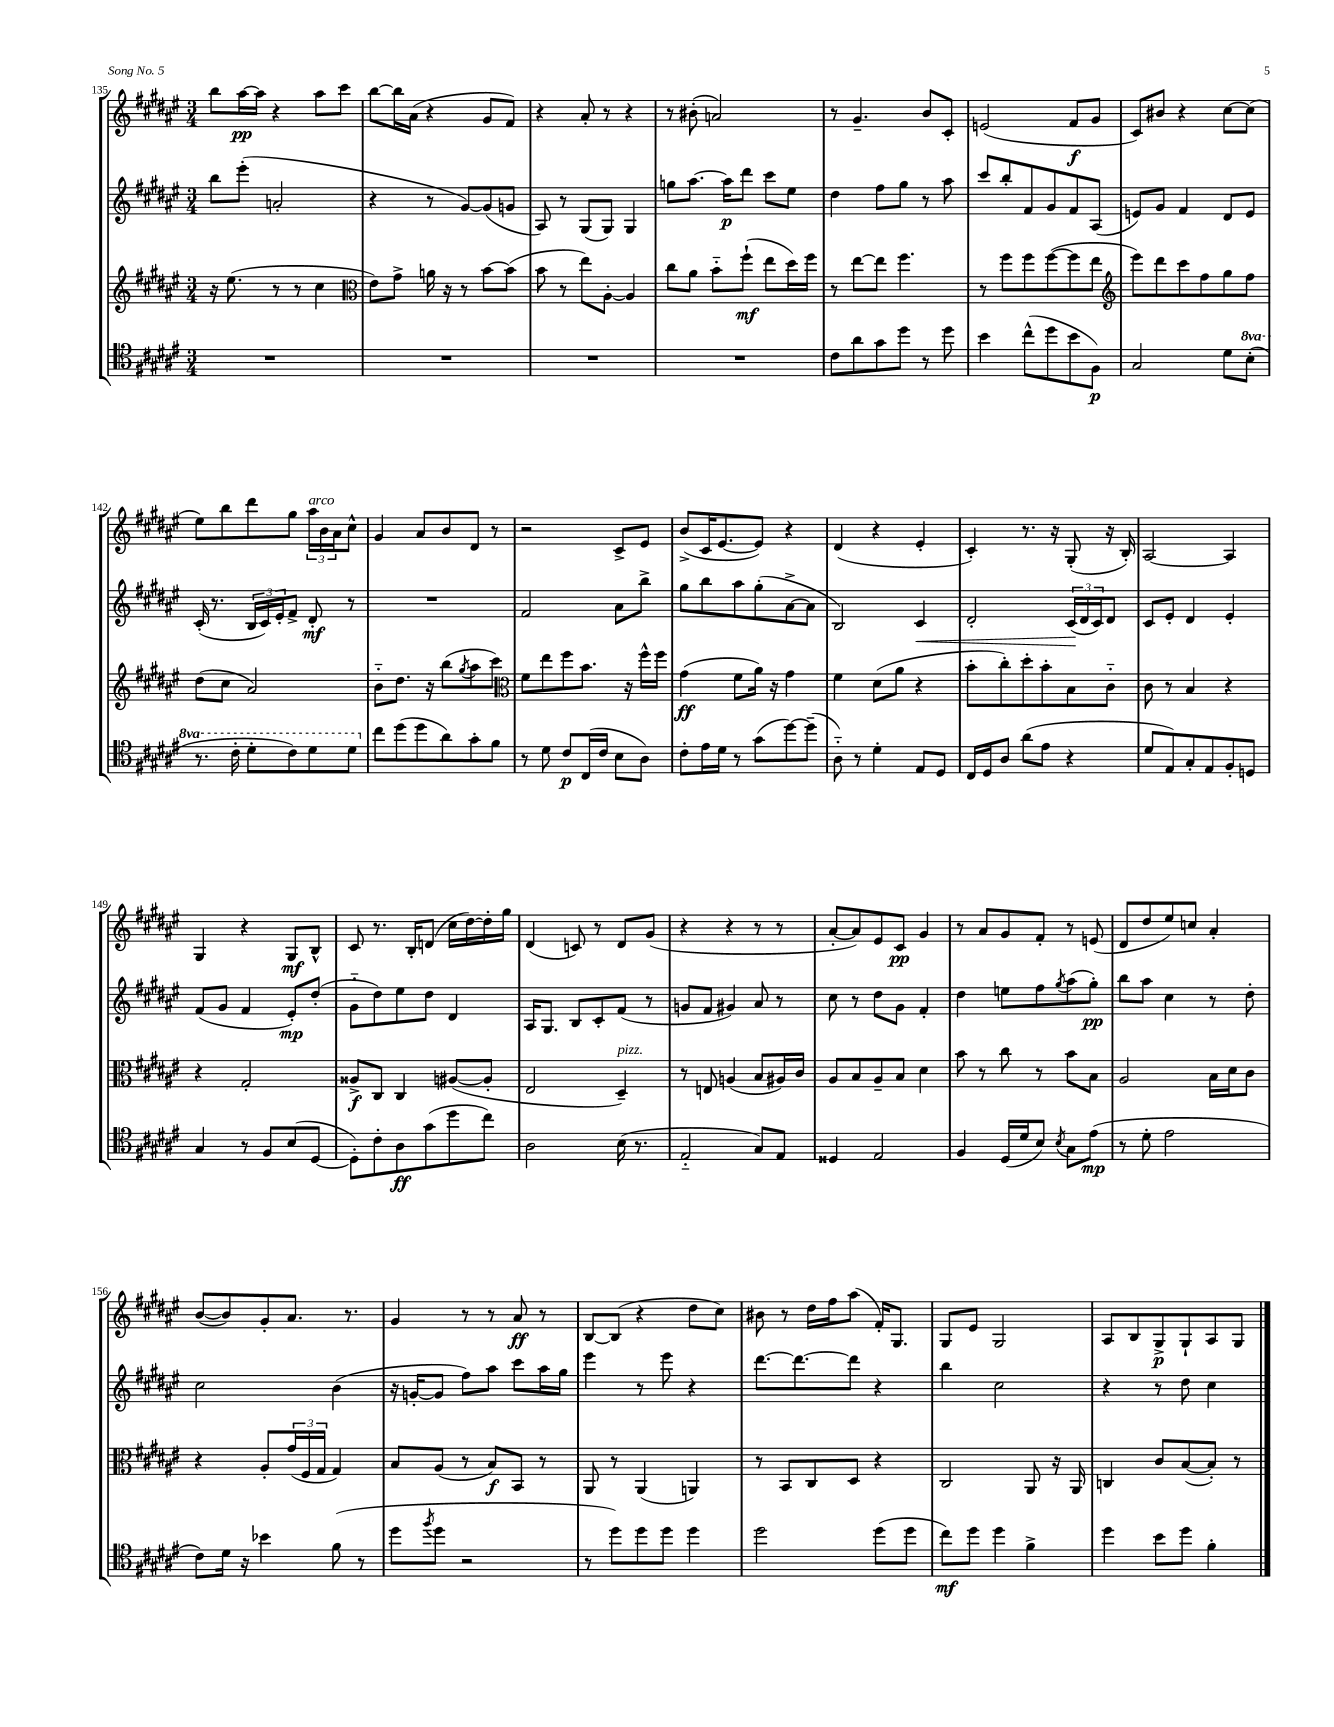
<<
\new StaffGroup <<
\new Staff = "s0" {
    \clef treble \key fis \major \numericTimeSignature \time 3/4
    b''8 ais''16~\pp ais''16 r4 ais''8 cis'''8 |
    b''8~ b''16 ais'16( r4 gis'8 fis'8) |
    r4 ais'8-. r8 r4 |
    r8 bis'8-.( a'2) |
    r8 gis'4.-- b'8 cis'8-. |
    e'2( fis'8\f gis'8 |
    cis'8) bis'8 r4 cis''8~ cis''8( |
    eis''8) b''8 dis'''8 gis''8 \tuplet 3/2 { ais''16^\markup { \italic "arco" } b'16 ais'16 } cis''8-^ |
    gis'4 ais'8 b'8 dis'8 r8 |
    r2 cis'8-> eis'8 |
    b'8->( cis'16 eis'8.~ eis'8) r4 |
    dis'4( r4 eis'4-. |
    cis'4-.) r8. r16 gis8-.( r16 b16-.) |
    ais2~ ais4 |
    gis4 r4 gis8\mf b8-^ |
    cis'8 r8. b16-. d'8( cis''16 dis''16~) dis''16-. gis''16 |
    dis'4( c'8) r8 dis'8 gis'8( |
    r4 r4 r8 r8 |
    ais'8~-. ais'8) eis'8 cis'8\pp gis'4 |
    r8 ais'8 gis'8 fis'8-. r8 e'8( |
    dis'8 dis''8 eis''8) c''8 ais'4-. |
    b'8~( b'8) gis'8-. ais'8. r8. |
    gis'4 r8 r8 ais'8\ff r8 |
    b8~ b8( r4 dis''8 cis''8) |
    bis'8 r8 dis''16 fis''16 ais''8( fis'16-.) gis8. |
    gis8 eis'8 gis2 |
    ais8 b8 gis8->\p gis8-! ais8 gis8 \bar "|." |
}
\new Staff = "s1" {
    \clef treble \key fis \major \numericTimeSignature \time 3/4
    b''8 eis'''8-.( a'2-. |
    r4 r8 gis'8~) gis'8( g'8 |
    ais8) r8 gis8( gis8) gis4 |
    g''8 ais''8.~ ais''16\p dis'''8 cis'''8 eis''8 |
    dis''4 fis''8 gis''8 r8 ais''8 |
    cis'''8 b''8-. fis'8 gis'8 fis'8 ais8( |
    e'8) gis'8 fis'4 dis'8 e'8 |
    cis'16-.( r8. \tuplet 3/2 { b16 cis'16) eis'16-. } fis'8-> dis'8-.\mf r8 |
    R2. |
    fis'2 ais'8 b''8-> |
    gis''8 b''8 ais''8 gis''8-.( ais'8~-> ais'8 |
    b2) cis'4\< |
    dis'2-. \tuplet 3/2 { cis'16\!( dis'16 cis'16) } dis'8 |
    cis'8 eis'8-. dis'4 eis'4-. |
    fis'8( gis'8 fis'4 eis'8-.\mp) dis''8-.( |
    gis'8-_ dis''8) eis''8 dis''8 dis'4 |
    ais16 gis8. b8 cis'8-. fis'8( r8 |
    g'8 fis'8 gis'4) ais'8 r8 |
    cis''8 r8 dis''8 gis'8 fis'4-. |
    dis''4 e''8 fis''8 \acciaccatura { gis''8 } ais''8( gis''8-.\pp) |
    b''8 ais''8 cis''4 r8 dis''8-. |
    cis''2 b'4( |
    r16 g'16~-. g'8 fis''8) ais''8 cis'''8 ais''16 gis''16 |
    eis'''4 r8 eis'''8 r4 |
    dis'''8.~ dis'''8.~ dis'''8 r4 |
    b''4 cis''2 |
    r4 r8 dis''8 cis''4 \bar "|." |
}
\new Staff = "s2" {
    \clef treble \key fis \major \numericTimeSignature \time 3/4
    r16 eis''8.( r8 r8 cis''4 |
    \clef alto eis'8) gis'8-> a'16 r16 r8 b'8~ b'8( |
    b'8 r8 eis''8) ais8~-. ais4 |
    cis''8 ais'8 b'8-_ fis''8-!\mf( eis''8 dis''16) fis''16 |
    r8 eis''8~ eis''8 fis''4. |
    r8 fis''8 fis''8 fis''8~( fis''8 eis''8 |
    \clef treble eis'''8) dis'''8 cis'''8 fis''8 gis''8 fis''8 |
    dis''8( cis''8 ais'2) |
    b'8-_ dis''8. r16 b''8( \acciaccatura { gis''8 } ais''8 cis'''8) |
    \clef alto fis'8 eis''8 fis''8 b'8. r16 fis''16-^ fis''16 |
    gis'4\ff( fis'8 ais'16) r16 gis'4 |
    fis'4 dis'8( ais'8 r4 |
    b'8-. cis''8-.) dis''8-. b'8-. b8 cis'8-_ |
    cis'8 r8 b4 r4 |
    r4 gis2-. |
    aisis8->\f cis8 cis4 ais8~( ais8-. |
    eis2 dis4--^\markup { \italic "pizz." }) |
    r8 e8 a4( b8 ais16) cis'16 |
    ais8 b8 ais8-- b8 dis'4 |
    b'8 r8 cis''8 r8 b'8 b8 |
    ais2 b16 dis'16 cis'8 |
    r4 ais8-. \tuplet 3/2 { gis'16( fis16 gis16 } gis4) |
    b8 ais8( r8 b8\f) b,8 r8 |
    ais,8 r8 ais,4( a,4) |
    r8 b,8 cis8 dis8 r4 |
    cis2 ais,8 r16 ais,16 |
    c4 cis'8 b8~( b8-.) r8 \bar "|." |
}
\new Staff = "s3" {
    \clef tenor \key fis \major \numericTimeSignature \time 3/4 \set Staff.ottavationMarkups = #ottavation-simple-ordinals
    R2. |
    R2. |
    R2. |
    R2. |
    cis'8 ais'8 gis'8 dis''8 r8 dis''8 |
    b'4 cis''8-^( dis''8 b'8 fis8\p) |
    gis2 dis'8 \ottava #1 b'8-.( |
    r8. cis''16-. dis''8-. cis''8) dis''8 dis''8 \ottava #0 |
    cis''8 dis''8( dis''8 ais'8) gis'8-. fis'8 |
    r8 dis'8 cis'8\p cis16( cis'16 b8 ais8) |
    cis'8-. eis'16 dis'16 r8 gis'8( dis''8~) dis''8--( |
    ais8-_) r8 dis'4-. eis8 dis8 |
    cis16 dis16 ais8 ais'8( eis'8 r4 |
    dis'8 eis8) gis8-. eis8 fis8-. d8 |
    gis4 r8 fis8 b8( dis8~ |
    dis8-.) cis'8-. ais8\ff gis'8( dis''8 cis''8) |
    ais2 b16( r8. |
    eis2-_ gis8) eis8 |
    disis4 eis2 |
    fis4 dis16( dis'16 b8) \acciaccatura { b8 } gis8 eis'8\mp( |
    r8 dis'8-. eis'2 |
    cis'8) dis'16 r16 bes'4 fis'8( r8 |
    dis''8 \acciaccatura { fis''8 } dis''8 r2 |
    r8 dis''8) dis''8 dis''8 dis''4 |
    dis''2 dis''8( dis''8 |
    cis''8\mf) dis''8 dis''4 fis'4-> |
    dis''4 b'8 dis''8 fis'4-. \bar "|." |
}
>>
>>
\layout { \context { \Score currentBarNumber = #135 } }
